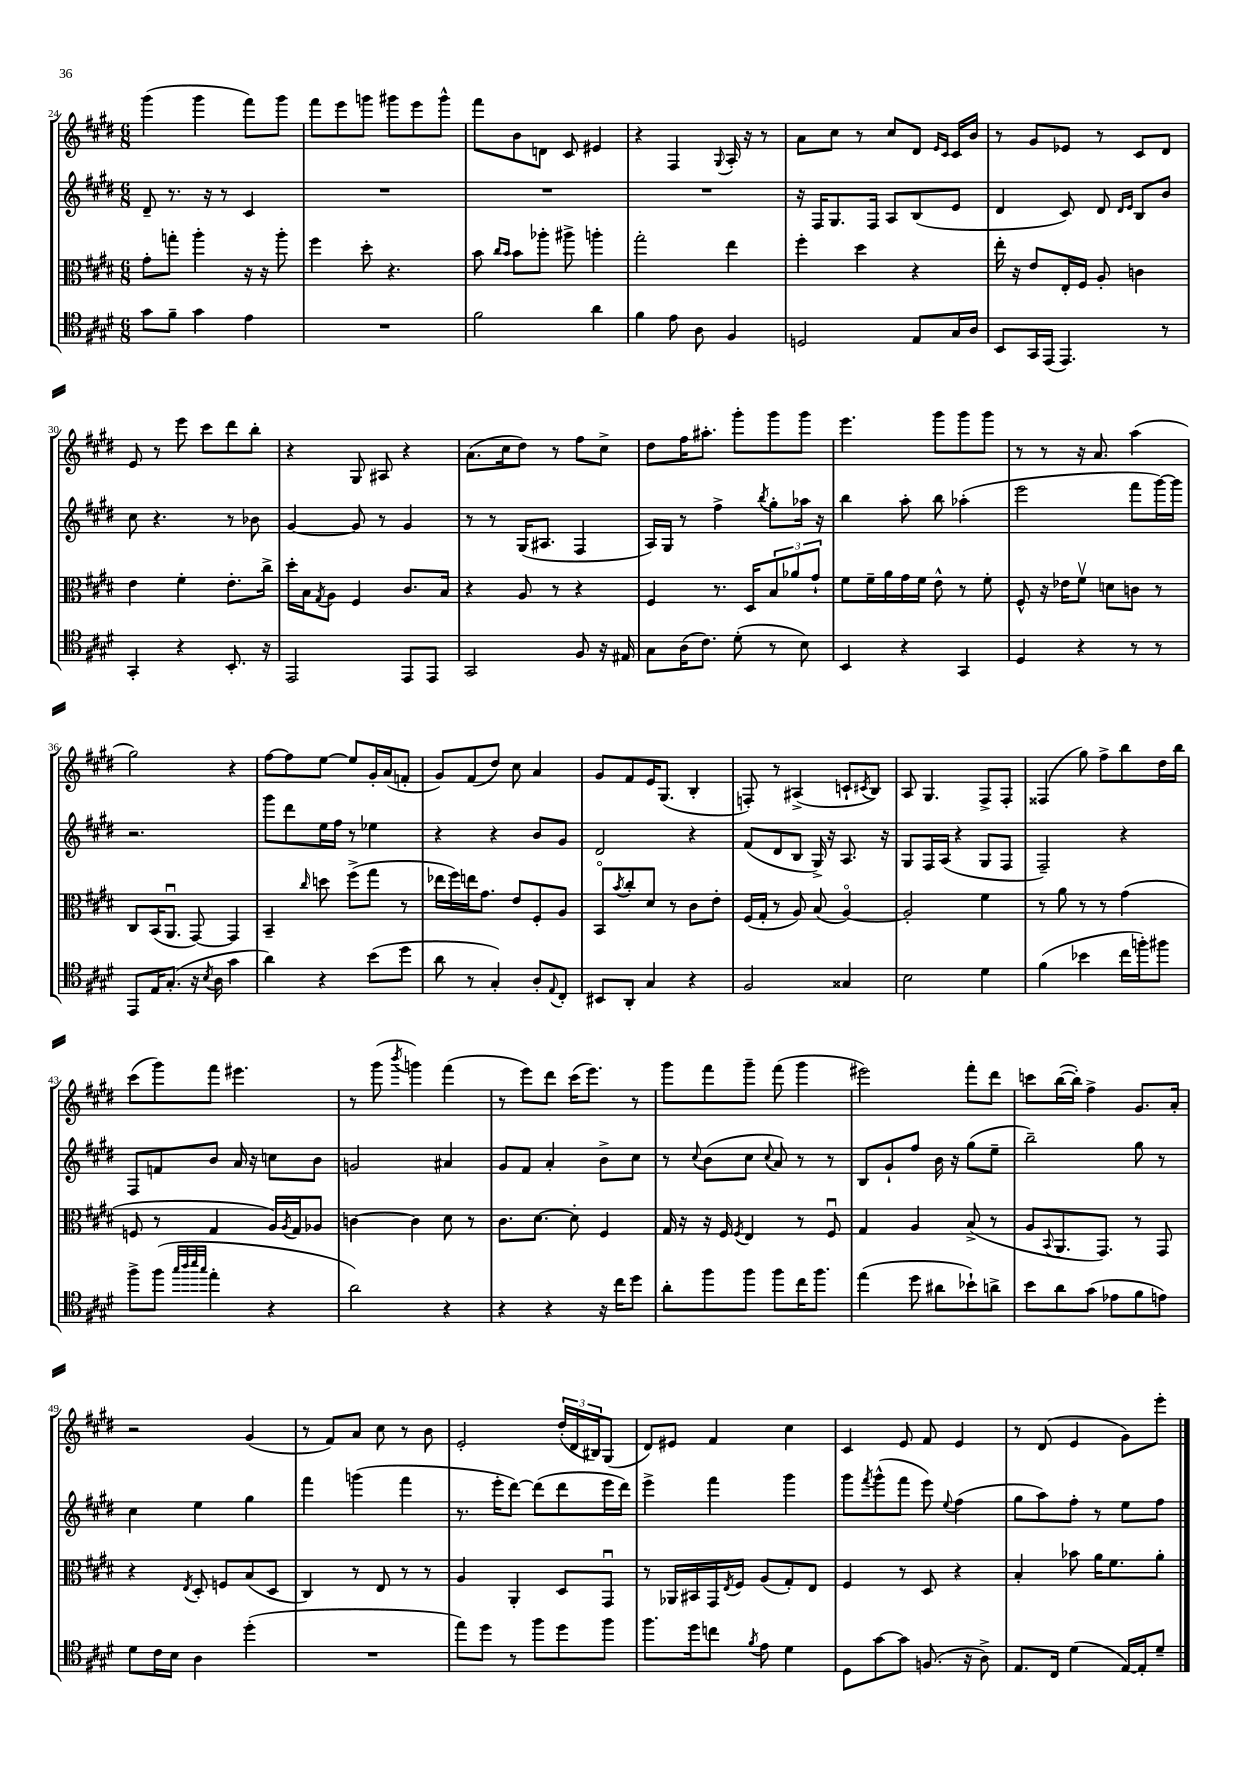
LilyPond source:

<<
\new StaffGroup <<
\new Staff = "s0" {
    \clef treble \key e \major \numericTimeSignature \time 6/8
    gis'''4( gis'''4 fis'''8) gis'''8 |
    fis'''8 e'''8 g'''8 gis'''8 e'''8 gis'''8-^ |
    fis'''8 b'8 d'8 cis'8 eis'4 |
    r4 fis4 \appoggiatura { gis8 } a16-. r16 r8 |
    a'8 cis''8 r8 cis''8 dis'8 \grace { e'16 cis'16 } cis'16 b'16 |
    r8 gis'8 ees'8 r8 cis'8 dis'8 |
    e'8 r8 e'''8 cis'''8 dis'''8 b''8-. |
    r4 gis8 ais8 r4 |
    a'8.( cis''16 dis''8) r8 fis''8 cis''8-> |
    dis''8 fis''16 ais''8.-. gis'''8-. gis'''8 gis'''8 |
    e'''4. gis'''8 gis'''8 gis'''8 |
    r8 r8 r16 a'8. a''4( |
    gis''2) r4 |
    fis''8~ fis''8 e''8~ e''8 gis'16-. a'16( f'8-. |
    gis'8) fis'8( dis''8) cis''8 a'4 |
    gis'8 fis'8 e'16 gis8.( b4-. |
    f8-.) r8 ais4->( c'8-! \acciaccatura { cis'8 } b8) |
    a8 gis4. fis8-> fis8-. |
    fisis4( gis''8) fis''8-> b''8 dis''16 b''16 |
    cis'''8( gis'''8) fis'''8 eis'''4. |
    r8 gis'''8( \acciaccatura { b'''8 } g'''4) fis'''4( |
    r8 e'''8) dis'''8 cis'''16( e'''8.) r8 |
    gis'''8 fis'''8 gis'''8-- fis'''8( gis'''4 |
    eis'''2) fis'''8-. dis'''8 |
    c'''8 b''16~( b''16-.) fis''4-> gis'8. a'16-. |
    r2 gis'4( |
    r8 fis'8) a'8 cis''8 r8 b'8 |
    e'2-. \tuplet 3/2 { dis''16-.( dis'16 bis16) } gis8( |
    dis'8) eis'8 fis'4 cis''4 |
    cis'4 e'8 fis'8 e'4 |
    r8 dis'8( e'4 gis'8) e'''8-. \bar "|." |
}
\new Staff = "s1" {
    \clef treble \key e \major \numericTimeSignature \time 6/8
    dis'8-- r8. r16 r8 cis'4 |
    R2. |
    R2. |
    R2. |
    r16 fis16 gis8. fis16 a8 b8( e'8 |
    dis'4 cis'8) dis'8 \grace { dis'16 e'16 } b8 b'8 |
    cis''8 r4. r8 bes'8 |
    gis'4~ gis'8 r8 gis'4 |
    r8 r8 gis16( ais8. fis4 |
    a16) gis16 r8 fis''4-> \acciaccatura { b''8 } gis''8-. aes''16 r16 |
    b''4 a''8-. b''8 aes''4-.( |
    e'''2 fis'''8 gis'''16~) gis'''16 |
    r2. |
    gis'''8 dis'''8 e''16 fis''16 r8 ees''4 |
    r4 r4 b'8 gis'8 |
    dis'2 r4 |
    fis'8( dis'8 b8 gis16->) r16 a8. r16 |
    gis8 fis16 a16( r4 gis8 fis8 |
    fis2--) r4 |
    fis8 f'8 b'8 a'16 r16 c''8 b'8 |
    g'2 ais'4 |
    gis'8 fis'8 a'4-. b'8-> cis''8 |
    r8 \appoggiatura { cis''8 } b'8( cis''8 \appoggiatura { cis''8 } a'8) r8 r8 |
    b8 gis'8-! fis''8 b'16 r16 gis''8( e''8-- |
    b''2--) gis''8 r8 |
    cis''4 e''4 gis''4 |
    fis'''4 g'''4( fis'''4 |
    r8. e'''16-. dis'''8~) dis'''8( dis'''8 e'''16 dis'''16) |
    e'''4-> fis'''4 gis'''4 |
    gis'''8 \acciaccatura { fis'''8 } gis'''8-^( fis'''8 e'''8) \appoggiatura { e''8 } fis''4( |
    gis''8 a''8) fis''8-. r8 e''8 fis''8 \bar "|." |
}
\new Staff = "s2" {
    \clef alto \key e \major \numericTimeSignature \time 6/8
    gis'8-. g''8-. a''4-. r16 r16 a''8-. |
    fis''4 dis''8-. r4. |
    b'8 \grace { cis''16 b'16 } b'8 aes''8-. ais''8-> a''4-. |
    gis''2-. e''4 |
    fis''4-. dis''4 r4 |
    e''16-. r16 e'8 e16-. fis16 a8-. c'4 |
    e'4 fis'4-. e'8.-. cis''16-> |
    dis''16-. b16 \acciaccatura { gis8 } a8 fis4 cis'8. b16 |
    r4 a8 r8 r4 |
    fis4 r8. dis16 \tuplet 3/2 { b8 aes'8 gis'8-! } |
    fis'8 fis'16-- a'16 gis'16 fis'16 e'8-^ r8 fis'8-. |
    fis8-^ r16 ees'16 fis'8\upbow d'8 c'8 r8 |
    cis8 b,16( a,8.\downbow gis,8~) gis,4 |
    b,4-- \grace { cis''16 } d''8 fis''8->( gis''8 r8 |
    ees''16 fis''16) e''16 gis'8. e'8 fis8-. a8 |
    b,8\flageolet \acciaccatura { b'8 } cis''8-. dis'8 r8 cis'8 e'8-. |
    fis16( gis16-. r8 a8) b8( a4~\flageolet) |
    a2-. fis'4 |
    r8 a'8 r8 r8 gis'4( |
    f8 r8 gis4 a16) \acciaccatura { a8 } gis16 aes8 |
    c'4~ c'4 dis'8 r8 |
    cis'8. dis'8.~ dis'8-. fis4 |
    gis16 r16 r16 fis16 \acciaccatura { fis8 } e4 r8 fis8\downbow |
    gis4 a4 b8->( r8 |
    a8 \appoggiatura { b,8 } a,8. gis,8.) r8 gis,8 |
    r4 \acciaccatura { e8 } dis8-. f8 b8( dis8 |
    cis4) r8 e8 r8 r8 |
    a4 a,4-. dis8 gis,8\downbow |
    r8 aes,16 bis,16 gis,16 \acciaccatura { e8 } fis16 a8( gis8-.) e8 |
    fis4 r8 dis8 r4 |
    b4-. bes'8 a'16 fis'8. a'8-. \bar "|." |
}
\new Staff = "s3" {
    \clef tenor \key e \major \numericTimeSignature \time 6/8
    gis'8 fis'8-- gis'4 e'4 |
    R2. |
    fis'2 a'4 |
    fis'4 e'8 a8 fis4 |
    d2 e8 gis16 a16 |
    b,8 gis,16 e,16( e,4.) r8 |
    gis,4-. r4 b,8.-. r16 |
    e,2 e,8 e,8 |
    gis,2 fis8 r16 eis16 |
    gis8 a16( cis'8.) dis'8-.( r8 b8) |
    b,4 r4 gis,4 |
    dis4 r4 r8 r8 |
    e,8 e16 gis8.-.( r16 \acciaccatura { b8 } a16 gis'4 |
    a'4) r4 b'8( dis''8 |
    a'8 r8 gis4-.) a8-. \appoggiatura { e8 } cis8-. |
    bis,8 a,8-. gis4 r4 |
    fis2 gisis4 |
    b2 dis'4 |
    fis'4( bes'4 cis''16 f''16-.) fis''8 |
    fis''8-> fis''8( \grace { gis''32 a''32 b''32 gis''32 } e''4-. r4 |
    a'2) r4 |
    r4 r4 r16 cis''16 dis''8 |
    a'8-. fis''8 fis''8 fis''8 cis''16 fis''8. |
    e''4( dis''8 ais'8 bes'8-!) a'8-> |
    b'8 a'8 gis'8( ees'8 fis'8 e'8) |
    dis'8 cis'16 b16 a4 dis''4-.( |
    R2. |
    e''8) dis''8 r8 fis''8 dis''8 fis''8 |
    fis''8. dis''16 c''8 \acciaccatura { fis'8 } e'8 dis'4 |
    dis8 gis'8~ gis'8 f8.( r16 a8->) |
    e8. cis16 dis'4( e16~) e16-. dis'8-- \bar "|." |
}
>>
>>
\layout { \context { \Score currentBarNumber = #24 } }
